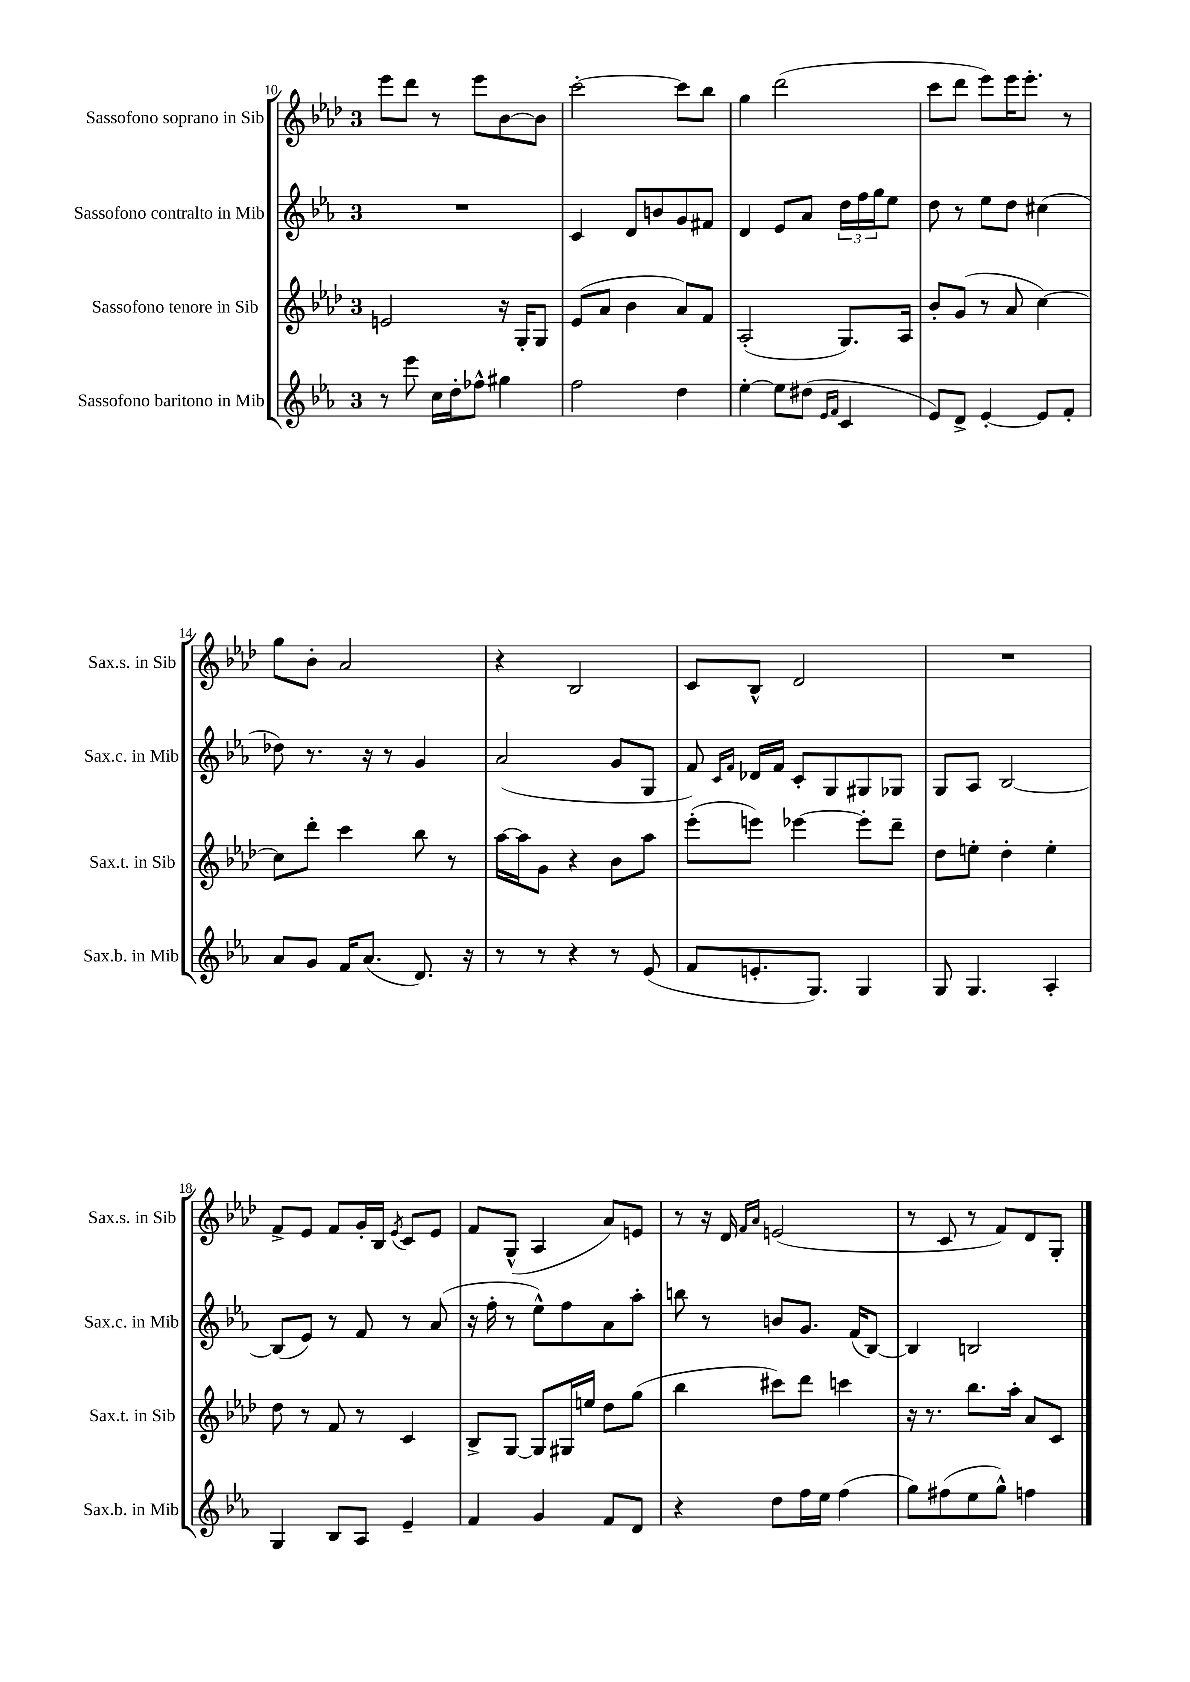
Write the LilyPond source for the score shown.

<<
\new StaffGroup <<
\new Staff = "s0" \with { instrumentName = "Sassofono soprano in Sib" shortInstrumentName = "Sax.s. in Sib" } {
    \clef treble \key aes \major \once \override Staff.TimeSignature.style = #'single-digit \time 3/4
    ees'''8 des'''8 r8 ees'''8 bes'8~ bes'8 |
    c'''2~-. c'''8 bes''8 |
    g''4 des'''2( |
    c'''8 des'''8 ees'''8) ees'''16 ees'''8.-. r8 |
    g''8 bes'8-. aes'2 |
    r4 bes2 |
    c'8 bes8-^ des'2 |
    R2. |
    f'8-> ees'8 f'8 g'16-. bes16 \acciaccatura { ees'8 } c'8 ees'8 |
    f'8 g8-^( aes4 aes'8) e'8 |
    r8 r16 des'16 \grace { f'16 aes'16 } e'2( |
    r8 c'8 r8 f'8) des'8 g8-. \bar "|." |
}
\new Staff = "s1" \with { instrumentName = "Sassofono contralto in Mib" shortInstrumentName = "Sax.c. in Mib" } {
    \clef treble \key ees \major \once \override Staff.TimeSignature.style = #'single-digit \time 3/4
    R2. |
    c'4 d'8 b'8 g'8 fis'8 |
    d'4 ees'8 aes'8 \tuplet 3/2 { d''16 f''16 g''16 } ees''8 |
    d''8 r8 ees''8 d''8 cis''4( |
    des''8) r8. r16 r8 g'4 |
    aes'2( g'8 g8 |
    f'8) \grace { c'16 f'16 } des'16 f'16 c'8-. g8 gis8 ges8 |
    g8 aes8 bes2~ |
    bes8( ees'8) r8 f'8 r8 aes'8( |
    r16 f''16-. r8 ees''8-^) f''8 aes'8 aes''8-. |
    b''8 r8 b'8 g'8. f'16( bes8~) |
    bes4 b2 \bar "|." |
}
\new Staff = "s2" \with { instrumentName = "Sassofono tenore in Sib" shortInstrumentName = "Sax.t. in Sib" } {
    \clef treble \key aes \major \once \override Staff.TimeSignature.style = #'single-digit \time 3/4
    e'2 r16 g16-. g8 |
    ees'8( aes'8 bes'4 aes'8) f'8 |
    aes2-.( g8.) aes16 |
    bes'8-. g'8( r8 aes'8 c''4~) |
    c''8 des'''8-. c'''4 bes''8 r8 |
    aes''16~ aes''16 g'8 r4 bes'8 aes''8 |
    ees'''8-.( e'''8) ees'''4~ ees'''8-. des'''8-- |
    des''8 e''8-. des''4-. e''4-. |
    des''8 r8 f'8 r8 c'4 |
    bes8-> g8~ g8 gis16 e''16 des''8 g''8( |
    bes''4 cis'''8) des'''8 c'''4 |
    r16 r8. bes''8. aes''16-. aes'8 c'8 \bar "|." |
}
\new Staff = "s3" \with { instrumentName = "Sassofono baritono in Mib" shortInstrumentName = "Sax.b. in Mib" } {
    \clef treble \key ees \major \once \override Staff.TimeSignature.style = #'single-digit \time 3/4
    r8 ees'''8 c''16 d''16-. fes''8-^ gis''4 |
    f''2 d''4 |
    ees''4~-. ees''8 dis''8( \grace { ees'16 f'16 } c'4 |
    ees'8) d'8-> ees'4~-. ees'8 f'8-. |
    aes'8 g'8 f'16 aes'8.( d'8.) r16 |
    r8 r8 r4 r8 ees'8( |
    f'8 e'8.-. g8.) g4 |
    g8 g4. aes4-. |
    g4 bes8 aes8 ees'4-- |
    f'4 g'4 f'8 d'8 |
    r4 d''8 f''16 ees''16 f''4( |
    g''8) fis''8( ees''8 g''8-^) f''4 \bar "|." |
}
>>
>>
\layout { \context { \Score currentBarNumber = #10 } }
